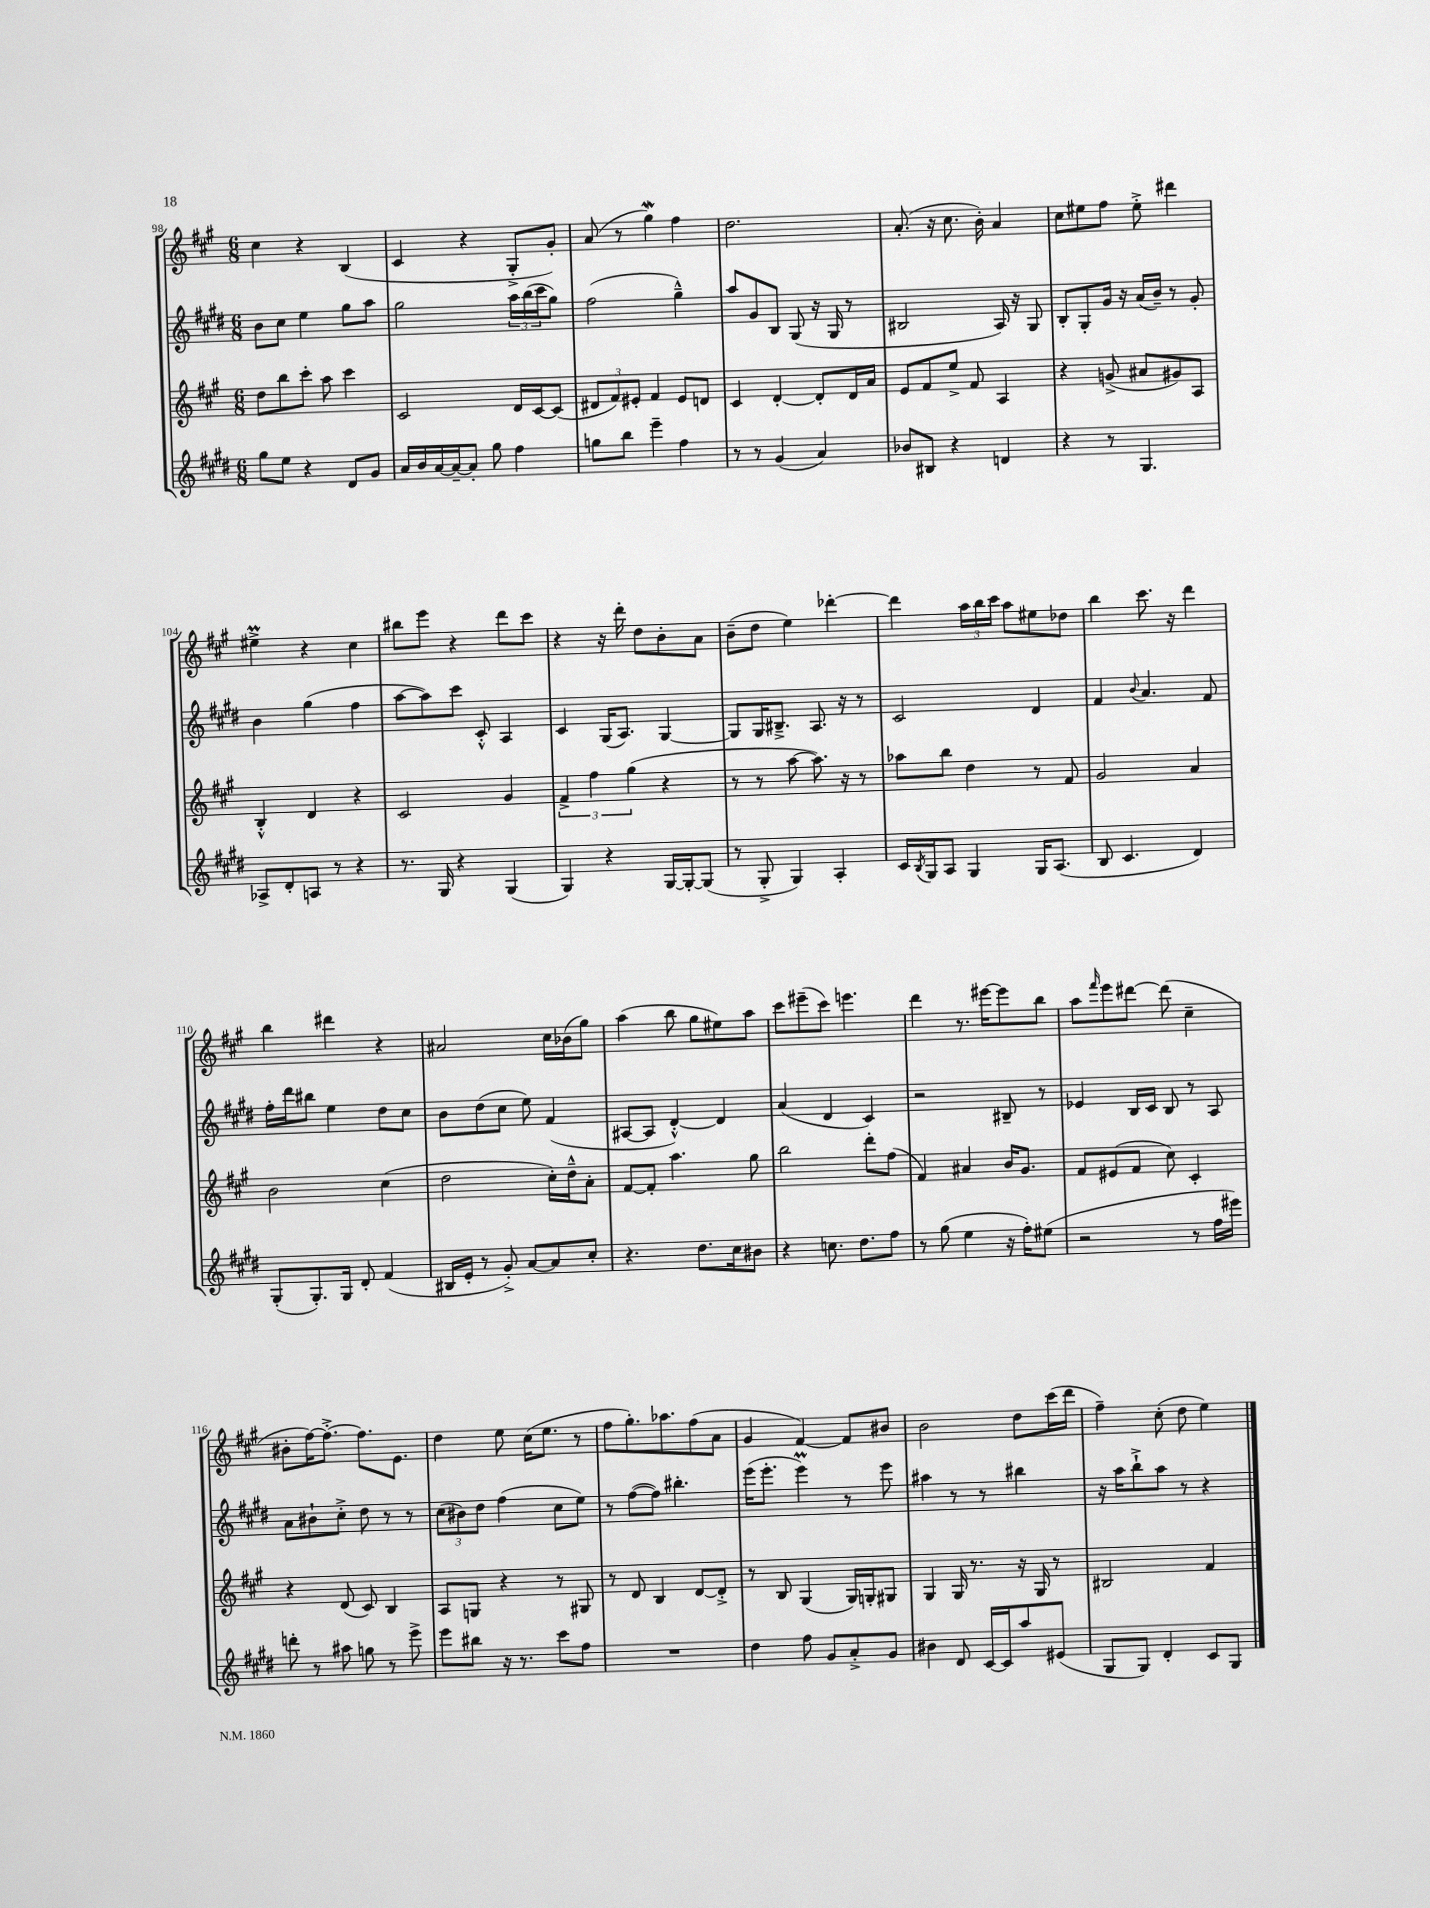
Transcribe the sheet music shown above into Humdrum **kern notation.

**kern	**kern	**kern	**kern
*part4	*part3	*part2	*part1
*staff4	*staff3	*staff2	*staff1
*clefG2	*clefG2	*clefG2	*clefG2
*k[f#c#g#d#]	*k[f#c#g#]	*k[f#c#g#d#]	*k[f#c#g#]
*M6/8	*M6/8	*M6/8	*M6/8
=98	=98	=98	=98
8gg#\L	8dd\L	8b\L	4cc#\
8ee\J	8bb\	8cc#\J	.
4r	8ccc#'\J	4ee\	4r
.	8aa\	.	.
8d#/L	4ccc#\	8gg#\L	(4B/
8g#/J	.	8aa\J	.
=99	=99	=99	=99
16a/LL	2c#/	2gg#\	4c#/
16b/	.	.	.
[16a/	.	.	.
16a~/J_	.	.	.
8a'/J]	.	.	4r
8gg#\	.	.	.
4ff#\	16d/LL	24aa\LL	8G#'^/L
.	.	(24bb\	.
.	[16c#/J	.	.
.	.	24ccc#\J	.
.	(8c#/J]	8gg#\J)	8g#'/J)
=100	=100	=100	=100
8ggn\L	12d#X/L	(2ff#\	(8a/
.	12f#/)	.	.
8bb\J	.	.	8r
.	12e#X'/J	.	.
4eee~\	4f#/	.	4gg#W\)
4ff#\	8e#/L	4gg#~^^\)	4ff#\
.	8dn/J	.	.
=101	=101	=101	=101
8r	4c#/	8aa/L	2.dd\
8r	.	8g#/	.
(4g#/	[4d'/	8B/J	.
.	.	(8G#/	.
4a/)	8d'/L]	16r	.
.	.	16G#/	.
.	16d/L	8r	.
.	16a/JJ	.	.
=102	=102	=102	=102
8b-X/L	8e/L	2B#X/	(8.a'/
8B#X/J	8f#/	.	.
.	.	.	16r
4r	8ee^/J	.	8.cc#\
.	8f#/	.	.
.	.	.	16b'\)
4dn/	4A/	16A/)	4a/
.	.	16r	.
.	.	8G#/	.
=103	=103	=103	=103
4r	4r	8B'/L	8cc#\L
.	.	8G#'/	8ee#X\
8r	(8gn^/	16g#/Jk	8ff#\J
.	.	16r	.
4.G#/	8a#X/L	(16a/LL	8ee#'^\
.	.	16b~/JJ)	.
.	8g#X/)	8r	4ddd#X\
.	8A/J	8g#'/	.
!!LO:LB:g=z
=104	=104	=104	=104
8A-X^/L	4B'^^/	4b\	4ee#Xm^\
8d#'/	.	.	.
8An/J	4d/	(4gg#\	4r
8r	.	.	.
4r	4r	4ff#\	4cc#\
=105	=105	=105	=105
8.r	2c#/	[8aa\L	8bb#X\L
.	.	8aa\])	8eee\J
16G#/	.	.	.
4r	.	8ccc#\J	4r
.	.	8c#'^^/	.
(4G#/	4g#/	4A/	8ddd\L
.	.	.	8ccc#\J
=106	=106	=106	=106
4G#/)	6f#^/	4c#/	4r
.	6ff#\	.	.
4r	.	(16G#/KL	16r
.	.	8.A/J)	16ddd'\
.	(6gg#\	.	.
.	.	.	8dd\L
[16G#/LL	4r	[4G#/	8b'\
16G#'/J_	.	.	.
(8G#/J]	.	.	8a\J
=107	=107	=107	=107
8r	8r	8G#/L]	(8b~\L
8G#'^/	8r	16G#/K	8dd\J
.	.	8.B#X~^/J	.
4G#/)	[8aa\	.	4ee\)
.	8.aa\])	8.A/	.
4A'/	.	.	[4ddd-X'\
.	16r	16r	.
.	8r	8r	.
=108	=108	=108	=108
16c#/LL	8aa-X\L	2c#/	4ddd-\]
8qB/	.	.	.
16G#/J	.	.	.
8A/J	8bb\J	.	.
4G#/	4dd\	.	24aa\LL
.	.	.	24bb\
.	.	.	24ccc#\JJ
.	.	.	8aa\L
16G#/KL	8r	4d#/	8ee#X\
(8.A/J	.	.	.
.	8f#/	.	8dd-X\J
=109	=109	=109	=109
8B/	2g#/	4f#/	4bb\
4.c#/	.	.	.
.	.	8qqb/	.
.	.	4.a/	8.ccc#\
.	.	.	16r
4d#/)	4a/	.	4ddd\
.	.	8f#/	.
!!LO:LB:g=z
=110	=110	=110	=110
(8G#'/L	2b\	16ff#'\LL	4bb\
.	.	16ddd#\J	.
8.G#'/)	.	8bb#X\J	.
.	.	4ee\	4ddd#X\
16G#/Jk	.	.	.
8d#'/	.	.	.
(4f#/	(4cc#\	8dd#\L	4r
.	.	8cc#\J	.
=111	=111	=111	=111
16B#X/LL	2dd\	8b\L	2a#X/
16e'/JJ	.	.	.
8r	.	(8dd#\	.
8g#'^/)	.	8cc#\J	.
[8a/L	.	8ee\)	.
8a/]	16cc#'\LL)	(4f#/	16cc#\LL
.	16dd~^^\J	.	(16b-X\J
8cc#'/J	8a'\J	.	8gg#\J)
=112	=112	=112	=112
4.r	[8f#/L	[8A#X/L	(4aa\
.	8f#'/J]	8A#/J]	.
.	4.aa\	[4d#'^^/)	8bb\
8.dd#\L	.	.	8gg#\L
.	.	4d#/]	8ee#X\)
16cc#\k	.	.	.
8b#X\J	8gg#\	.	8aa\J
=113	=113	=113	=113
4r	2bb\	(4a/	8ccc#\L
.	.	.	(8eee#X~\
8.ccn\	.	4d#/	8ccc#\J)
.	.	.	4.eeen\
8.dd#\L	.	.	.
.	8ddd'\L	4c#/)	.
8ff#\J	(8ff#\J	.	.
=114	=114	=114	=114
8r	4f#/)	2r	4ddd\
(8gg#\	.	.	.
4ee\	4a#X/	.	8.r
.	.	.	[16eee#X\KL
16r	16b/KL	8B#X~/	8eee#\]
16ff#'\KL)	8.g#/J	.	.
(8ee#X\J	.	8r	8bb\J
=115	=115	=115	=115
2r	8f#/L	4e-X/	8aa\L
.	.	.	16qqfff#/
.	(8e#X/	.	8eee\
.	8f#/J	16B/LL	[8ddd#X\J
.	.	16c#/JJ	.
.	8cc#\)	8B/	(8ddd#\]
8r	4c#'/	8r	4cc#~\
16ff#\LL	.	8A/	.
16eee#X\JJ)	.	.	.
!!LO:LB:g=z
=116	=116	=116	=116
8dddn'\	4r	8a\L	8b#X'\L
8r	.	8b#X`\	[16ff#\K)
.	.	.	8.ff#'^\J_
8aa#X\	(8d/	8cc#'^\J	.
8ggn\	8c#/)	8dd#\	8.ff#\L]
8r	4B/	8r	.
.	.	.	8.e\J
8eee^\	.	8r	.
=117	=117	=117	=117
8eee\L	8A/L	(12cc#\L	4dd\
.	.	12b#X\)	.
8bb#X\J	8Gn/J	.	.
.	.	12dd#\J	.
16r	4r	(4ff#\	8ee\
8.r	.	.	.
.	.	.	(16cc#\KL
.	.	.	8.ee\J
8ccc#\L	8r	8cc#\L	.
8ff#\J	8G#X/	8ee\J)	8r
=118	=118	=118	=118
2.r	8r	8r	8ff#\L
.	8d/	([8ff#\L	8.gg#'\)
.	4B/	8ff#\J])	.
.	.	.	8.aa-X\
.	.	4.bb#X'\	.
.	[8d/L	.	(8ff#\
.	8d'^/J]	.	8a\J
=119	=119	=119	=119
4dd#\	8r	(16eee\KL	4g#/
.	.	8.eee'\J	.
.	8B/	.	.
8ff#\	(4G#/	4eeeM\)	[4f#/)
8g#/L	.	.	.
8a'^/	16G#/LL)	8r	8f#/L]
.	16Gn'/J	.	.
8g#/J	8G#X/J	8eee\	8b#X/J
=120	=120	=120	=120
4b#X\	4G#/	4aa#X\	2b\
8d#/	16G#/	8r	.
.	8.r	.	.
[16c#/LL	.	8r	.
16c#/J]	.	.	.
8aa/	16r	4bb#X\	8dd\L
.	16G#/	.	.
(8e#X/J	8r	.	(16ccc#\L
.	.	.	16ddd\JJ
=121	=121	=121	=121
8G#/L	2B#X/	16r	4ff#~\)
.	.	16aa\KL	.
8G#/J)	.	8bb`^\	.
4d#'/	.	8aa\J	(8cc#'\
.	.	8r	8dd\
8c#/L	4f#/	4r	4ee\)
8G#/J	.	.	.
==	==	==	==
*-	*-	*-	*-
